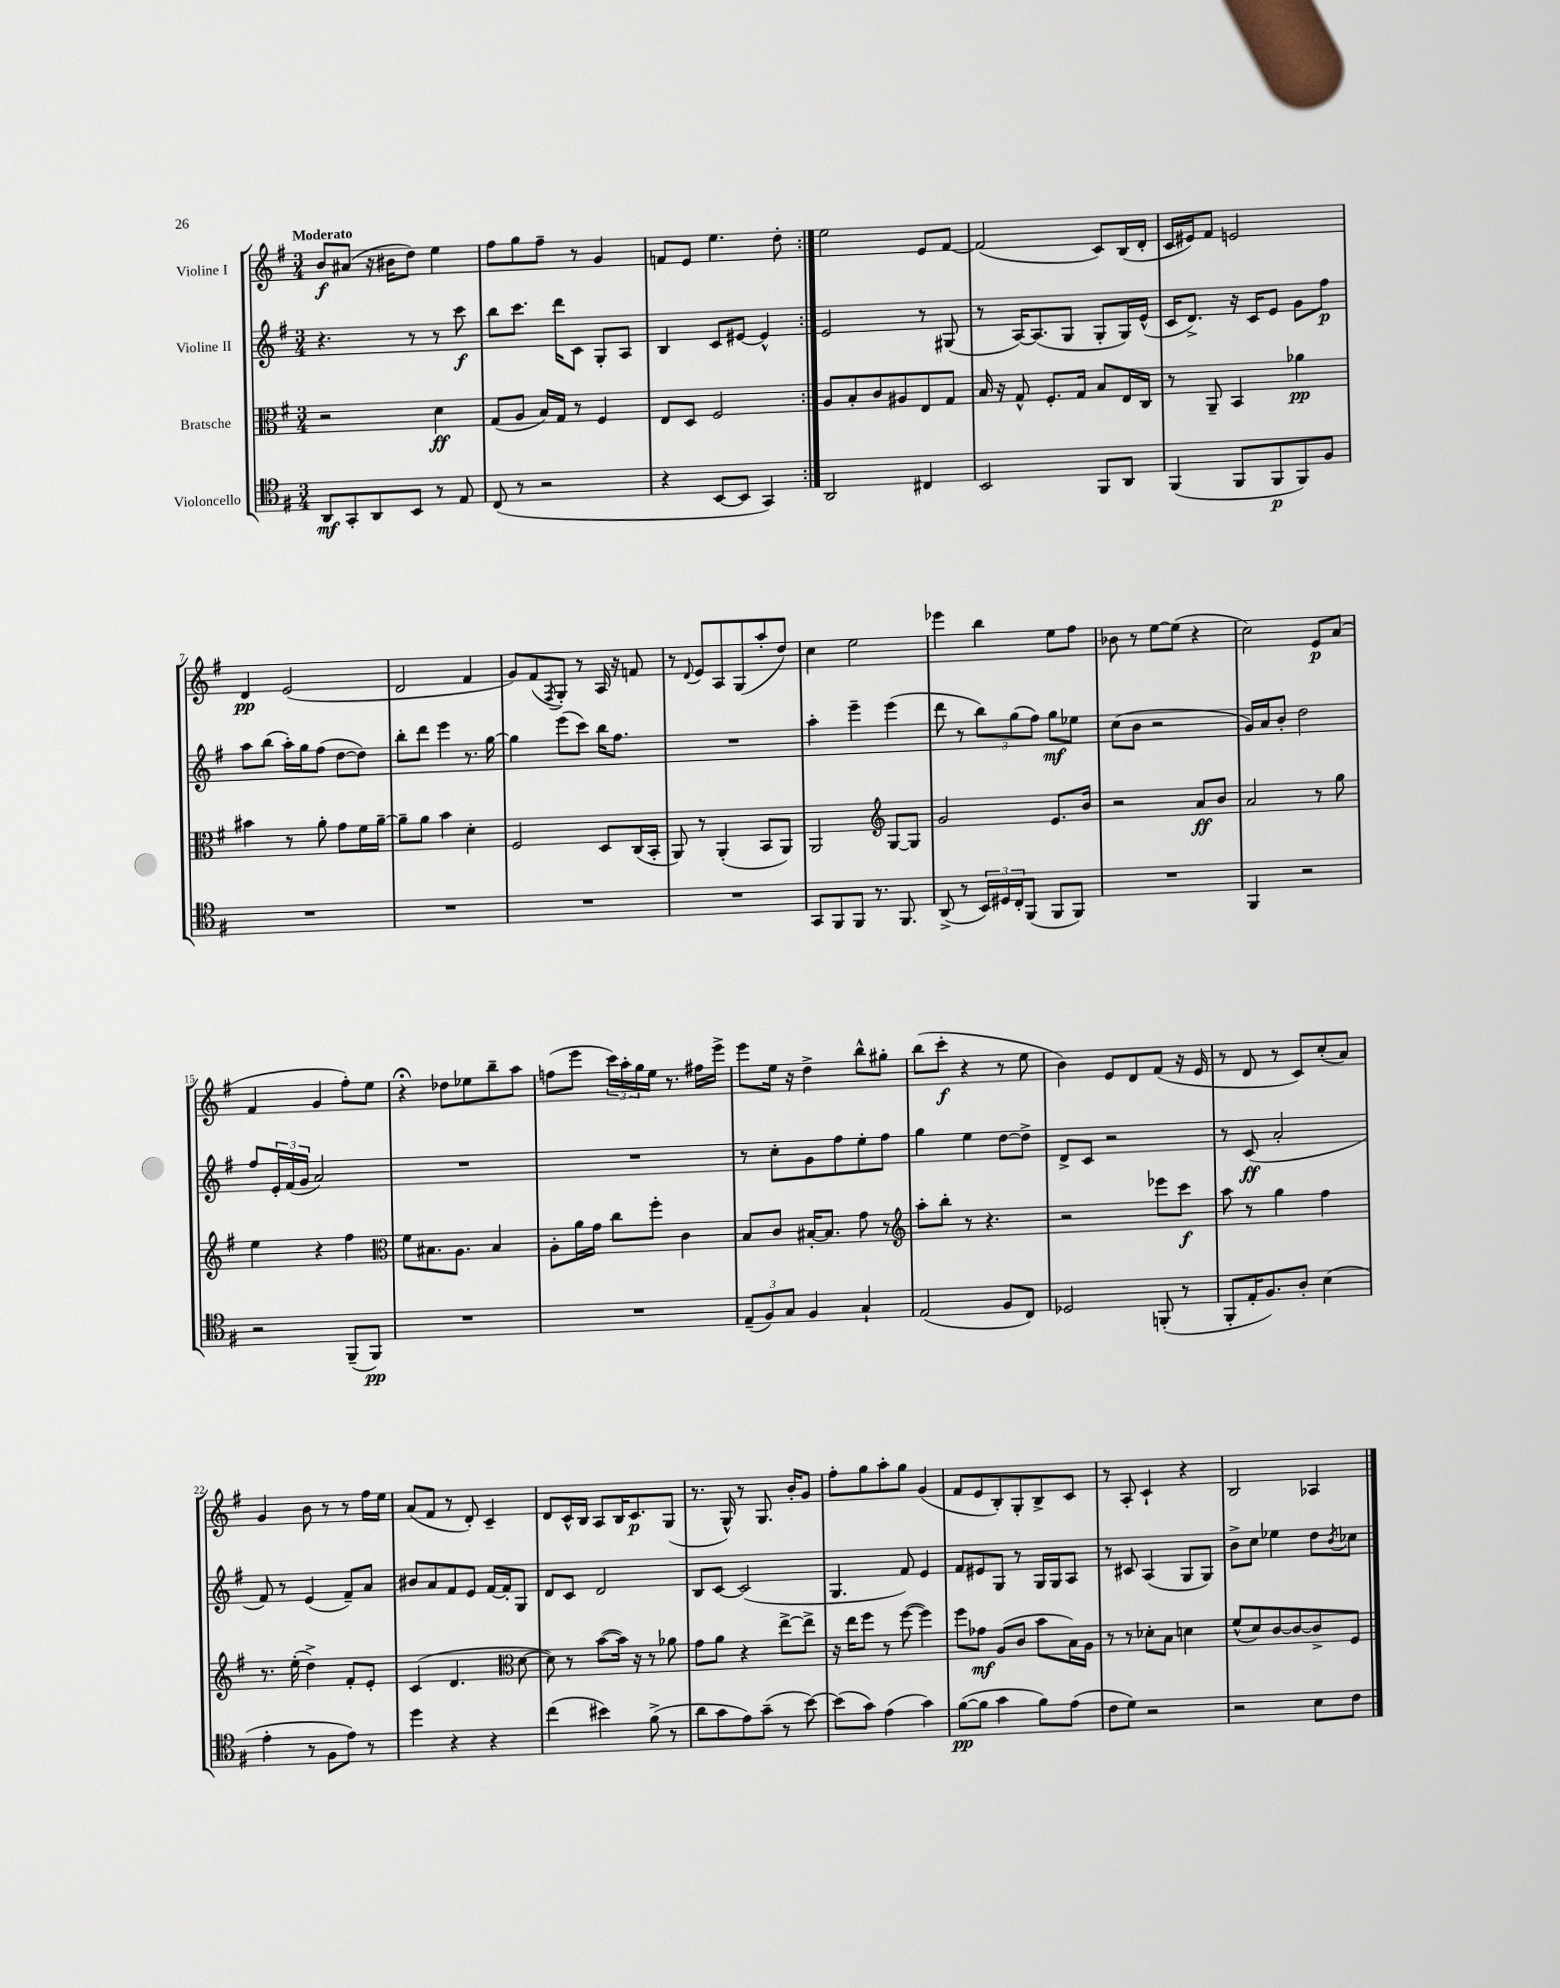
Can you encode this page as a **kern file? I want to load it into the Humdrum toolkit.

**kern	**dynam	**kern	**dynam	**kern	**dynam	**kern	**dynam
*part4	*part4	*part3	*part3	*part2	*part2	*part1	*part1
*staff4	*staff4	*staff3	*staff3	*staff2	*staff2	*staff1	*staff1
*I"Violoncello	*	*I"Bratsche	*	*I"Violine II	*	*I"Violine I	*
*clefC4	*	*clefC3	*	*clefG2	*	*clefG2	*
*k[f#]	*	*k[f#]	*	*k[f#]	*	*k[f#]	*
*M3/4	*	*M3/4	*	*M3/4	*	*M3/4	*
=1	=1	=1	=1	=1	=1	=1	=1
!	!	!	!	!	!	!LO:TX:a:B:t=Moderato	!
8AA/L	mf	2r	.	4.r	.	8b/L	f
8GG'/	.	.	.	.	.	(8a#X/J	.
8AA/	.	.	.	.	.	16r	.
.	.	.	.	.	.	16b#X\KL	.
8BB/J	.	.	.	8r	.	8dd\J)	.
8r	.	4d\	ff	8r	.	4ee\	.
8E/	.	.	.	8ccc\	f	.	.
=2	=2	=2	=2	=2	=2	=2	=2
(8C/	.	(8G/L	.	8bb\L	.	8ff#\L	.
8r	.	8A/J	.	8.ccc\J	.	8gg\	.
2r	.	16B/LL)	.	.	.	8ff#~\J	.
.	.	16G/JJ	.	16ddd\KL	.	.	.
.	.	8r	.	8c\J	.	8r	.
.	.	4F#/	.	8G'/L	.	4g/	.
.	.	.	.	8A/J	.	.	.
=3	=3	=3	=3	=3	=3	=3	=3
4r	.	8E/L	.	4B/	.	8fn/L	.
.	.	8D/J	.	.	.	8e/J	.
[8BB/L	.	2F#/	.	8c/L	.	4.ee\	.
8BB/J]	.	.	.	[8e#X/J	.	.	.
4GG/)	.	.	.	4e#^^/]	.	.	.
.	.	.	.	.	.	8dd'\	.
=4:|!	=4:|!	=4:|!	=4:|!	=4:|!	=4:|!	=4:|!	=4:|!
2AA/	.	8A/L	.	2e/	.	2ee\	.
.	.	8B'/	.	.	.	.	.
.	.	8c/	.	.	.	.	.
.	.	8A#X/	.	.	.	.	.
4C#X/	.	8E/	.	8r	.	8e/L	.
.	.	8G/J	.	(8G#X/	.	[8f#/J	.
=5	=5	=5	=5	=5	=5	=5	=5
2BB/	.	16B/	.	8r	.	(2f#/]	.
.	.	16r	.	.	.	.	.
.	.	8G^^/	.	[16A/KL)	.	.	.
.	.	.	.	(8.A/]	.	.	.
.	.	8.F#'/L	.	.	.	.	.
.	.	.	.	8G/J	.	.	.
.	.	16G/Jk	.	.	.	.	.
8FF#/L	.	8B/L	.	8G'/L	.	8c/L)	.
8AA/J	.	16E/L	.	16G/L)	.	(16B/L	.
.	.	16C/JJ	.	(16e^^/JJ	.	16d'/JJ	.
=6	=6	=6	=6	=6	=6	=6	=6
(4FF#/	.	8r	.	16c/KL	.	16c/LL	.
.	.	.	.	8.d^/J)	.	16e#X/J)	.
.	.	8AA~/	.	.	.	8f#/J	.
8FF#/L	.	4BB/	.	16r	.	2en/	.
.	.	.	.	16c/KL	.	.	.
8FF#/	p	.	.	8e/J	.	.	.
8FF#/)	.	4a-X\	pp	8g\L	.	.	.
8F#/J	.	.	.	8ff#\J	p	.	.
!!LO:LB:g=z
=7	=7	=7	=7	=7	=7	=7	=7
2.r	.	4b#X\	.	8aa\L	.	4d/	pp
.	.	.	.	(8bb\J	.	.	.
.	.	8r	.	16aa'\LL)	.	(2e/	.
.	.	.	.	16gg\J	.	.	.
.	.	8a'\	.	(8ff#\J	.	.	.
.	.	8g\L	.	[8dd\L	.	.	.
.	.	16f#\L	.	8dd\J])	.	.	.
.	.	[16a~\JJ	.	.	.	.	.
=8	=8	=8	=8	=8	=8	=8	=8
2.r	.	8a~\L]	.	8bb'\L	.	2d/	.
.	.	8a\J	.	8ddd\J	.	.	.
.	.	4b\	.	4eee\	.	.	.
.	.	4d'\	.	8.r	.	4f#/	.
.	.	.	.	[16gg\	.	.	.
=9	=9	=9	=9	=9	=9	=9	=9
2.r	.	2F#/	.	4gg\]	.	8g/L)	.
.	.	.	.	.	.	(8f#/	.
.	.	.	.	.	.	8qF#/	.
.	.	.	.	(8eee\L	.	8G'/J)	.
.	.	.	.	8ccc\J)	.	8r	.
.	.	8D/L	.	16bb\KL	.	16A/	.
.	.	.	.	8.ff#\J	.	16r	.
.	.	(16C/L	.	.	.	8fn/	.
.	.	16BB'/JJ	.	.	.	.	.
=10	=10	=10	=10	=10	=10	=10	=10
2.r	.	8AA/)	.	2.r	.	8r	.
.	.	.	.	.	.	8qqd/	.
.	.	8r	.	.	.	8e/L	.
.	.	(4AA'/	.	.	.	8A/	.
.	.	.	.	.	.	(8G/	.
.	.	8BB/L	.	.	.	8aa'/	.
.	.	8AA/J)	.	.	.	8dd/J)	.
=11	=11	=11	=11	=11	=11	=11	=11
8GG/L	.	2AA/	.	4aa'\	.	4cc\	.
8FF#/	.	.	.	.	.	.	.
8FF#/J	.	.	.	4eee~\	.	2ee\	.
8.r	.	.	.	.	.	.	.
*	*	*clefG2	*	*	*	*	*
.	.	[8G/L	.	(4eee\	.	.	.
8.FF#/	.	.	.	.	.	.	.
.	.	8G/J]	.	.	.	.	.
=12	=12	=12	=12	=12	=12	=12	=12
(8AA^/	.	2g/	.	8ddd\	.	4eee-X\	.
8r	.	.	.	8r	.	.	.
24BB/LL)	.	.	.	12bb\L)	.	4bb\	.
24D#X/	.	.	.	.	.	.	.
24C'/J	.	.	.	(12gg\	.	.	.
(8FF#/J	.	.	.	.	.	.	.
.	.	.	.	12ff#\J)	.	.	.
8FF#/L	.	8.e/L	.	8gg\L	mf	8ee\L	.
8FF#/J)	.	.	.	8ee-X\J	.	8ff#\J	.
.	.	16b/Jk	.	.	.	.	.
=13	=13	=13	=13	=13	=13	=13	=13
2.r	.	2r	.	(8cc\L	.	8b-X\	.
.	.	.	.	8b\J	.	8r	.
.	.	.	.	2r	.	[8ee\L	.
.	.	.	.	.	.	(8ee\J]	.
.	.	8a/L	ff	.	.	4r	.
.	.	8b/J	.	.	.	.	.
=14	=14	=14	=14	=14	=14	=14	=14
4FF#/	.	2a/	.	16g/LL)	.	2cc\)	.
.	.	.	.	16a/J	.	.	.
.	.	.	.	8b'/J	.	.	.
2r	.	.	.	2dd\	.	.	.
.	.	8r	.	.	.	8e/L	p
.	.	8gg\	.	.	.	(8a/J	.
!!LO:LB:g=z
=15	=15	=15	=15	=15	=15	=15	=15
2r	.	4ee\	.	8ff#/L	.	4f#/	.
.	.	.	.	24e'/L	.	.	.
.	.	.	.	(24f#/	.	.	.
.	.	.	.	24g/JJ	.	.	.
.	.	4r	.	2a/)	.	4g/	.
(8FF#~/L	.	4ff#\	.	.	.	8ff#'\L)	.
8FF#/J)	pp	.	.	.	.	8ee\J	.
=16	=16	=16	=16	=16	=16	=16	=16
*	*	*clefC3	*	*	*	*	*
2.r	.	8f#\L	.	2.r	.	4r;<	.
.	.	8.B#X\	.	.	.	.	.
.	.	.	.	.	.	8dd-X\L	.
.	.	8.A\J	.	.	.	.	.
.	.	.	.	.	.	8ee-X\	.
.	.	4B#/	.	.	.	8bb~\	.
.	.	.	.	.	.	8aa\J	.
=17	=17	=17	=17	=17	=17	=17	=17
2.r	.	8A'\L	.	2.r	.	(8ffn\L	.
.	.	16a\L	.	.	.	8eee\J	.
.	.	16g\JJ	.	.	.	.	.
.	.	8cc\L	.	.	.	24ccc\LL)	.
.	.	.	.	.	.	24aa'\	.
.	.	.	.	.	.	24gg\	.
.	.	8ff#'\J	.	.	.	16ee\JJ	.
.	.	.	.	.	.	8.r	.
.	.	4c\	.	.	.	.	.
.	.	.	.	.	.	16ff#X\LL	.
.	.	.	.	.	.	16eee^\JJ	.
=18	=18	=18	=18	=18	=18	=18	=18
(12E~/L	.	8B/L	.	8r	.	8eee\L	.
12F#/)	.	.	.	.	.	.	.
.	.	8c/J	.	8cc'\L	.	16ee\Jk	.
12G/J	.	.	.	.	.	.	.
.	.	.	.	.	.	16r	.
4F#/	.	[16B#X'/KL	.	8g\	.	4dd^\	.
.	.	8.B#/J]	.	.	.	.	.
.	.	.	.	8ff#\	.	.	.
4G`/	.	8g\	.	8ee'\	.	8bb^^\L	.
.	.	8r	.	8ff#\J	.	8gg#X'\J	.
=19	=19	=19	=19	=19	=19	=19	=19
*	*	*clefG2	*	*	*	*	*
(2E/	.	8aa'\L	.	4gg\	.	(8bb\L	.
.	.	8bb'\J	.	.	.	8ccc'\J	f
.	.	8r	.	4ee\	.	4r	.
.	.	4.r	.	.	.	.	.
8F#/L	.	.	.	[8dd\L	.	8r	.
8C/J)	.	.	.	8dd^\J]	.	8ee\	.
=20	=20	=20	=20	=20	=20	=20	=20
2D-X/	.	2r	.	8d^/L	.	4b\)	.
.	.	.	.	8c/J	.	.	.
.	.	.	.	2r	.	8e/L	.
.	.	.	.	.	.	8d/	.
(8FFn'/	.	8eee-X\L	.	.	.	(8f#/J	.
8r	.	8ccc\J	f	.	.	16r	.
.	.	.	.	.	.	16e/	.
=21	=21	=21	=21	=21	=21	=21	=21
8FF#'/L	.	8aa\	.	8r	.	8r	.
16E'/K	.	8r	.	(8c/	ff	8d/	.
8.F#/)	.	.	.	.	.	.	.
.	.	4gg\	.	2a'/	.	8r	.
8A'/J	.	.	.	.	.	8c/L)	.
(4B\	.	4ff#\	.	.	.	(8cc'/	.
.	.	.	.	.	.	8a/J)	.
!!LO:LB:g=z
=22	=22	=22	=22	=22	=22	=22	=22
4e'\	.	8.r	.	8f#/)	.	4g/	.
.	.	.	.	8r	.	.	.
.	.	(16ee'\	.	.	.	.	.
8r	.	4dd^\)	.	(4e/	.	8b\	.
8F#\L	.	.	.	.	.	8r	.
8e\J)	.	8f#'/L	.	8f#~/L)	.	8r	.
8r	.	8e'/J	.	8a/J	.	16ff#\LL	.
.	.	.	.	.	.	16ee\JJ	.
=23	=23	=23	=23	=23	=23	=23	=23
4dd\	.	(4c/	.	8b#X/L	.	(8a/L	.
.	.	.	.	8a/	.	8f#/J	.
4r	.	4.d/	.	8f#/	.	8r	.
.	.	.	.	8e/J	.	8d'/)	.
4r	.	.	.	[16f#/LL	.	4c~/	.
.	.	.	.	16f#'/J]	.	.	.
*	*	*clefC3	*	*	*	*	*
.	.	[8d\	.	8G/J	.	.	.
=24	=24	=24	=24	=24	=24	=24	=24
(4cc\	.	8d\])	.	8d/L	.	8d/L	.
.	.	8r	.	8c/J	.	16c^^/L	.
.	.	.	.	.	.	16B/JJ	.
4b#X\)	.	([8b\L	.	2d/	.	8A/L	.
.	.	16b\Jk])	.	.	.	16B/K	.
.	.	16r	.	.	.	8.c/	p
(8f#^\	.	8r	.	.	.	.	.
8r	.	8a-X\	.	.	.	(8G/J	.
=25	=25	=25	=25	=25	=25	=25	=25
8a\L	.	8g\L	.	8B/L	.	8.r	.
8g\	.	8a\J	.	[8c/J	.	.	.
.	.	.	.	.	.	16G^^/)	.
8e\)	.	4r	.	(2c/]	.	8r	.
(8g~\J	.	.	.	.	.	8.G/	.
8r	.	[8ee^\L	.	.	.	.	.
.	.	.	.	.	.	16b'/KL	.
[8b\)	.	8ee^\J]	.	.	.	8g/J	.
=26	=26	=26	=26	=26	=26	=26	=26
(8b\L]	.	16r	.	4.G/	.	8ff#'\L	.
.	.	16ee\KL	.	.	.	.	.
8g\J)	.	8ff#\J	.	.	.	8gg\	.
(4e\	.	8r	.	.	.	8aa'\	.
.	.	([8ff#\	.	8f#/)	.	8gg\J	.
4g\)	.	4ff#\])	.	4e/	.	(4g/	.
=27	=27	=27	=27	=27	=27	=27	=27
([8f#\L	pp	8ff#\L	.	8f#/L	.	8f#/L	.
8f#\J]	.	8g-X\J	mf	8e#X/	.	8e/	.
4g\	.	(8A/L	.	8G/J	.	8B'/)	.
.	.	8c/J	.	8r	.	8G'/	.
8f#\L)	.	8b\L	.	16G/LL	.	8B^/	.
.	.	.	.	16G/J	.	.	.
(8e\J	.	16B\L)	.	8A/J	.	8c/J	.
.	.	16A\JJ	.	.	.	.	.
=28	=28	=28	=28	=28	=28	=28	=28
8c\L	.	8r	.	8r	.	8r	.
8d\J)	.	8r	.	8c#X/	.	8A'/	.
2r	.	8d-X'\L	.	(4A/	.	4c`/	.
.	.	8B\J	.	.	.	.	.
.	.	4dn\	.	8G/L	.	4r	.
.	.	.	.	8G/J)	.	.	.
=29	=29	=29	=29	=29	=29	=29	=29
2r	.	(8f#^^/L	.	8b^\L	.	2B/	.
.	.	8d/)	.	8cc\J	.	.	.
.	.	[8c/	.	4ee-X\	.	.	.
.	.	8c/_	.	.	.	.	.
8B\L	.	8c^/]	.	8dd\L	.	4A-X/	.
.	.	.	.	8qb/	.	.	.
8c\J	.	8F#/J	.	8cc-X\J	.	.	.
==	==	==	==	==	==	==	==
*-	*-	*-	*-	*-	*-	*-	*-
